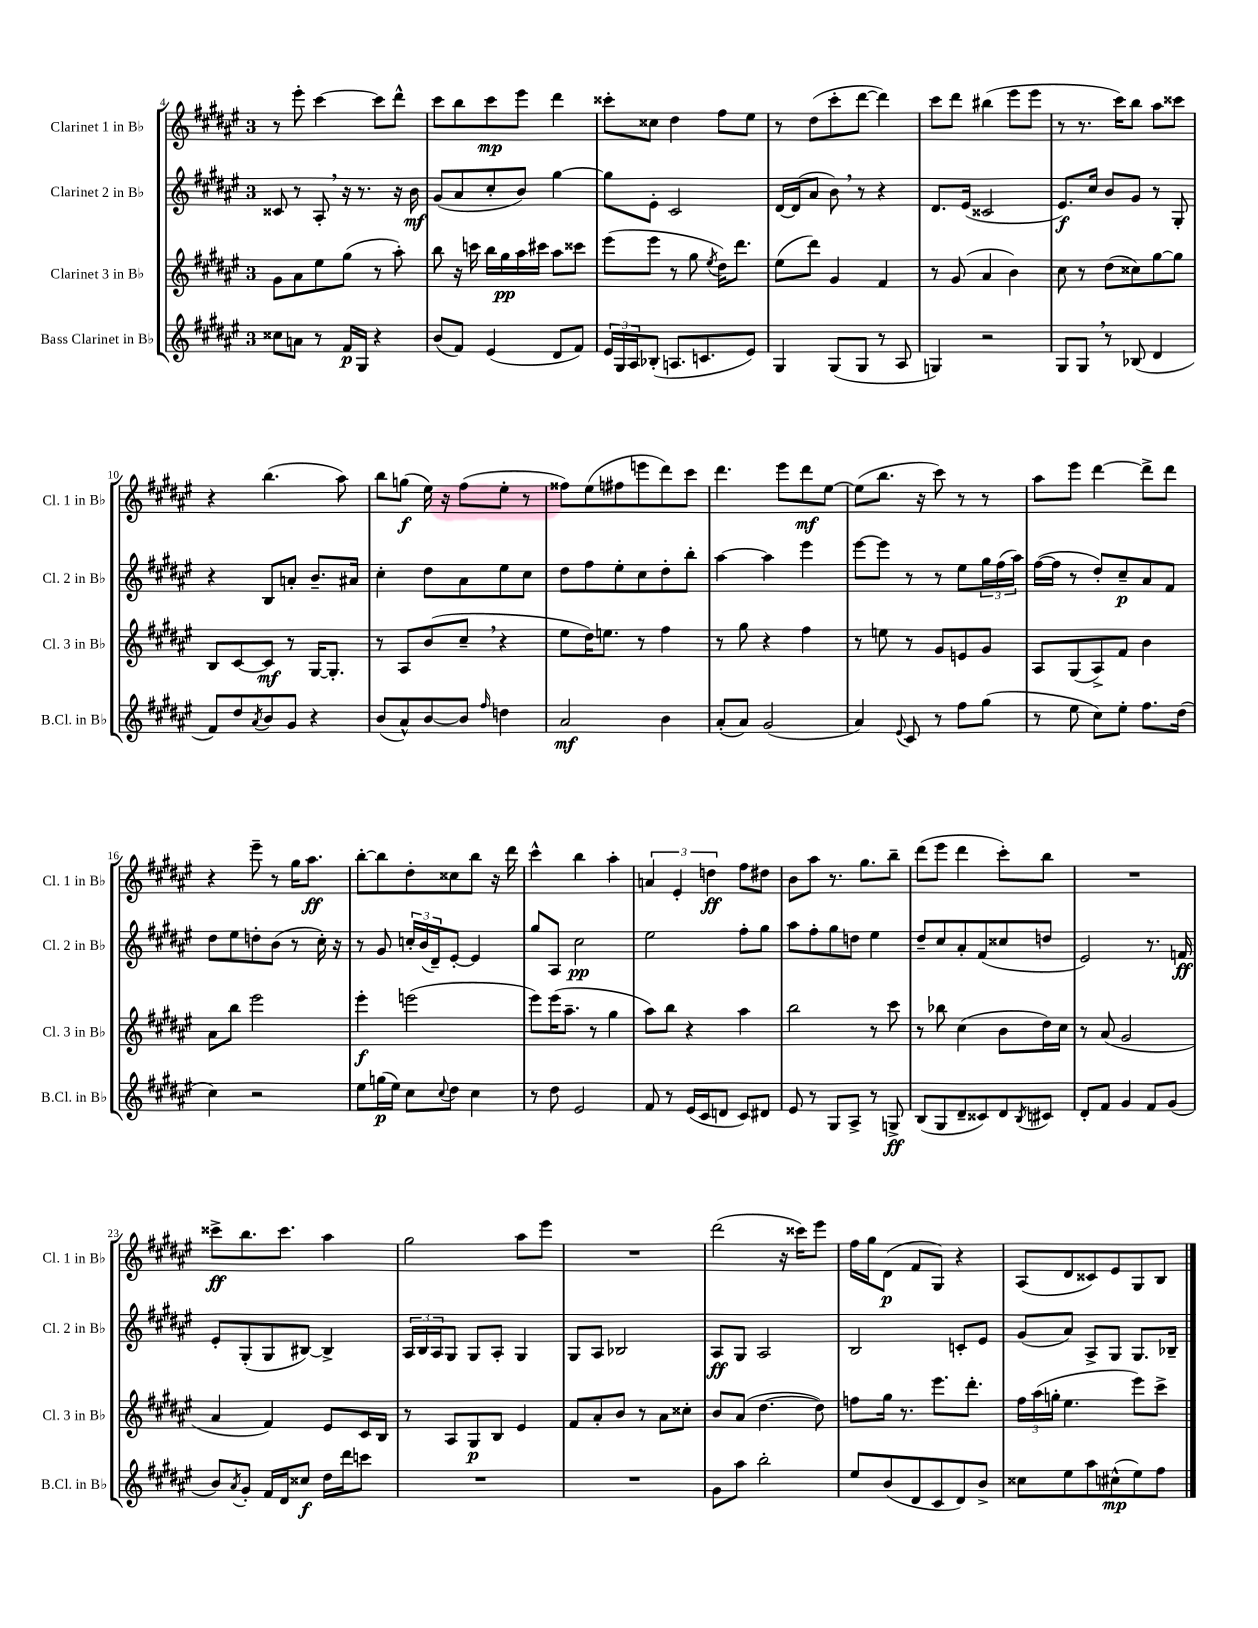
<<
\new StaffGroup <<
\new Staff = "s0" \with { instrumentName = "Clarinet 1 in Bb" shortInstrumentName = "Cl. 1 in Bb" } {
    \clef treble \key fis \major \once \override Staff.TimeSignature.style = #'single-digit \time 3/4
    r8 eis'''8-. cis'''4~ cis'''8 dis'''8-^ |
    cis'''8 b''8 cis'''8\mp eis'''8 dis'''4 |
    cisis'''8-. cisis''8 dis''4 fis''8 eis''8 |
    r8 dis''8( cis'''8-. dis'''8~ dis'''4) |
    cis'''8 dis'''8 bis''4( eis'''8 eis'''8 |
    r8 r8. cis'''16) b''8 ais''8 cisis'''8 |
    r4 b''4.( ais''8) |
    b''8 g''8\f( eis''16) r16 fis''8( eis''8-. r8 |
    fisis''8) eis''8( fis''8 e'''8 dis'''8) cis'''8 |
    dis'''4. eis'''8 dis'''8\mf eis''8~ |
    eis''8( b''8. r16 cis'''8) r8 r8 |
    ais''8 eis'''8 dis'''4~ dis'''8-> dis'''8 |
    r4 eis'''8-- r8 gis''16 ais''8.\ff |
    b''8~-. b''8 dis''8-. cisis''8 b''8 r16 dis'''16 |
    cis'''4-^ b''4 ais''4-. |
    \tuplet 3/2 { a'4 eis'4-. d''4\ff } fis''8 dis''8 |
    b'8 ais''8 r8. gis''8. b''8-- |
    dis'''8( eis'''8 dis'''4 cis'''8-.) b''8 |
    R2. |
    cisis'''8->\ff b''8. cisis'''8. ais''4 |
    gis''2 ais''8 eis'''8 |
    R2. |
    dis'''2( r16 cisis'''16) eis'''8 |
    fis''16 gis''16 dis'8\p( fis'8 gis8) r4 |
    ais8( dis'8 cisis'8) eis'8 gis8 b8 \bar "|." |
}
\new Staff = "s1" \with { instrumentName = "Clarinet 2 in Bb" shortInstrumentName = "Cl. 2 in Bb" } {
    \clef treble \key fis \major \once \override Staff.TimeSignature.style = #'single-digit \time 3/4
    cisis'8 r8 ais8-. \breathe r16 r8. r16 b'16\mf |
    gis'8( ais'8 cis''8-. b'8) gis''4~ |
    gis''8 eis'8-. cis'2 |
    dis'16~ dis'16( ais'8 b'8) \breathe r8 r4 |
    dis'8. eis'16( cisis'2 |
    eis'8.\f) cis''16 b'8 gis'8 r8 gis8-. |
    r4 b8 a'8-. b'8.-- ais'16 |
    cis''4-. dis''8 ais'8 eis''8 cis''8 |
    dis''8 fis''8 eis''8-. cis''8 dis''8-. b''8-. |
    ais''4~ ais''4 eis'''4 |
    eis'''8~ eis'''8 r8 r8 eis''8 \tuplet 3/2 { gis''16 fis''16( ais''16) } |
    fis''16~( fis''16 r8 dis''8-.) cis''8--\p ais'8 fis'8 |
    dis''8 eis''8 d''8-. b'8( r8 cis''16-.) r16 |
    r8 gis'8 \tuplet 3/2 { c''16-. b'16( dis'16--) } eis'8~-. eis'4 |
    gis''8 ais8 cis''2\pp |
    eis''2 fis''8-. gis''8 |
    ais''8 fis''8-. gis''8 d''8 eis''4 |
    dis''8-- cis''8 ais'8-. fis'8( cisis''8 d''8 |
    eis'2) r8. f'16\ff |
    eis'8-. gis8-.( gis8 bis8~) bis4-> |
    \tuplet 3/2 { ais16 b16 ais16 } gis8 gis8 ais8-. gis4 |
    gis8 ais8 bes2 |
    ais8\ff gis8 ais2 |
    b2 c'8-. eis'8 |
    gis'8( ais'8) ais8-> gis8 gis8. bes16-- \bar "|." |
}
\new Staff = "s2" \with { instrumentName = "Clarinet 3 in Bb" shortInstrumentName = "Cl. 3 in Bb" } {
    \clef treble \key fis \major \once \override Staff.TimeSignature.style = #'single-digit \time 3/4
    gis'8 ais'8 eis''8 gis''8( r8 ais''8-.) |
    b''8 r16 c'''16 b''16 gis''16\pp ais''16 cis'''16 ais''8 cisis'''8 |
    eis'''8( eis'''8 r8 gis''8 \acciaccatura { eis''8 } dis''16) dis'''8. |
    eis''8( dis'''8) gis'4 fis'4 |
    r8 gis'8( ais'4 b'4) |
    cis''8 r8 dis''8( cisis''8) gis''8~ gis''8 |
    b8 cis'8~ cis'8\mf r8 gis16~ gis8.-. |
    r8 ais8 b'8( cis''8-- \breathe r4 |
    eis''8 dis''16) e''8. r8 fis''4 |
    r8 gis''8 r4 fis''4 |
    r8 e''8 r8 gis'8 e'8 gis'8 |
    ais8 gis8( ais8->) fis'8 b'4 |
    ais'8 b''8 eis'''2 |
    eis'''4-.\f e'''2( |
    eis'''8) eis'''16( ais''8.-- r8 gis''4 |
    ais''8) b''8 r4 ais''4 |
    b''2 r8 cis'''8 |
    r8 bes''8 cis''4( b'8 dis''16) cis''16 |
    r8 ais'8( gis'2 |
    ais'4 fis'4) eis'8 cis'16 b16 |
    r8 ais8 gis8\p b8 eis'4 |
    fis'8 ais'8-. b'8 r8 ais'8 cisis''8-. |
    b'8 ais'8( dis''4.~ dis''8) |
    f''8 gis''16 r8. eis'''8. dis'''8.-. |
    \tuplet 3/2 { fis''16 ais''16( g''16-. } eis''4. eis'''8) cis'''8-> \bar "|." |
}
\new Staff = "s3" \with { instrumentName = "Bass Clarinet in Bb" shortInstrumentName = "B.Cl. in Bb" } {
    \clef treble \key fis \major \once \override Staff.TimeSignature.style = #'single-digit \time 3/4
    cisis''8 a'8 r8 fis'16\p gis16 r4 |
    b'8( fis'8) eis'4( dis'8 fis'8) |
    \tuplet 3/2 { eis'16 gis16 ais16 } bes8-.( a8. c'8. eis'8) |
    gis4 gis8( gis8 r8 ais8 |
    g4) r2 |
    gis8 gis8 \breathe r8 bes8( dis'4 |
    fis'8) dis''8 \acciaccatura { ais'8 } b'8 gis'8 r4 |
    b'8( ais'8-^) b'8~ b'8 \grace { fis''16 } d''4 |
    ais'2\mf b'4 |
    ais'8-.( ais'8) gis'2( |
    ais'4) \appoggiatura { eis'8 } cis'8 r8 fis''8 gis''8( |
    r8 eis''8 cis''8) eis''8-. fis''8. dis''16( |
    cis''4) r2 |
    eis''8 g''16\p( eis''16) cis''8 \appoggiatura { cis''8 } dis''8 cis''4 |
    r8 dis''8 eis'2 |
    fis'8 r8 eis'16( cis'16 d'8 cis'8) dis'8 |
    eis'8 r8 gis8 ais8-> r8 g8->\ff |
    b8( gis8 dis'8-- cisis'8) dis'8 \acciaccatura { b8 } cis'8 |
    dis'8-. fis'8 gis'4 fis'8 gis'8( |
    b'8) \acciaccatura { ais'8 } gis'8-. fis'16 dis'16 cisis''8\f dis''16 dis'''16 c'''8 |
    R2. |
    R2. |
    gis'8 ais''8 b''2-. |
    eis''8 b'8( dis'8 cis'8 dis'8) b'8-> |
    cisis''8 eis''8 ais''8 cis''8-^\mp( eis''8) fis''8 \bar "|." |
}
>>
>>
\layout { \context { \Score currentBarNumber = #4 } }
